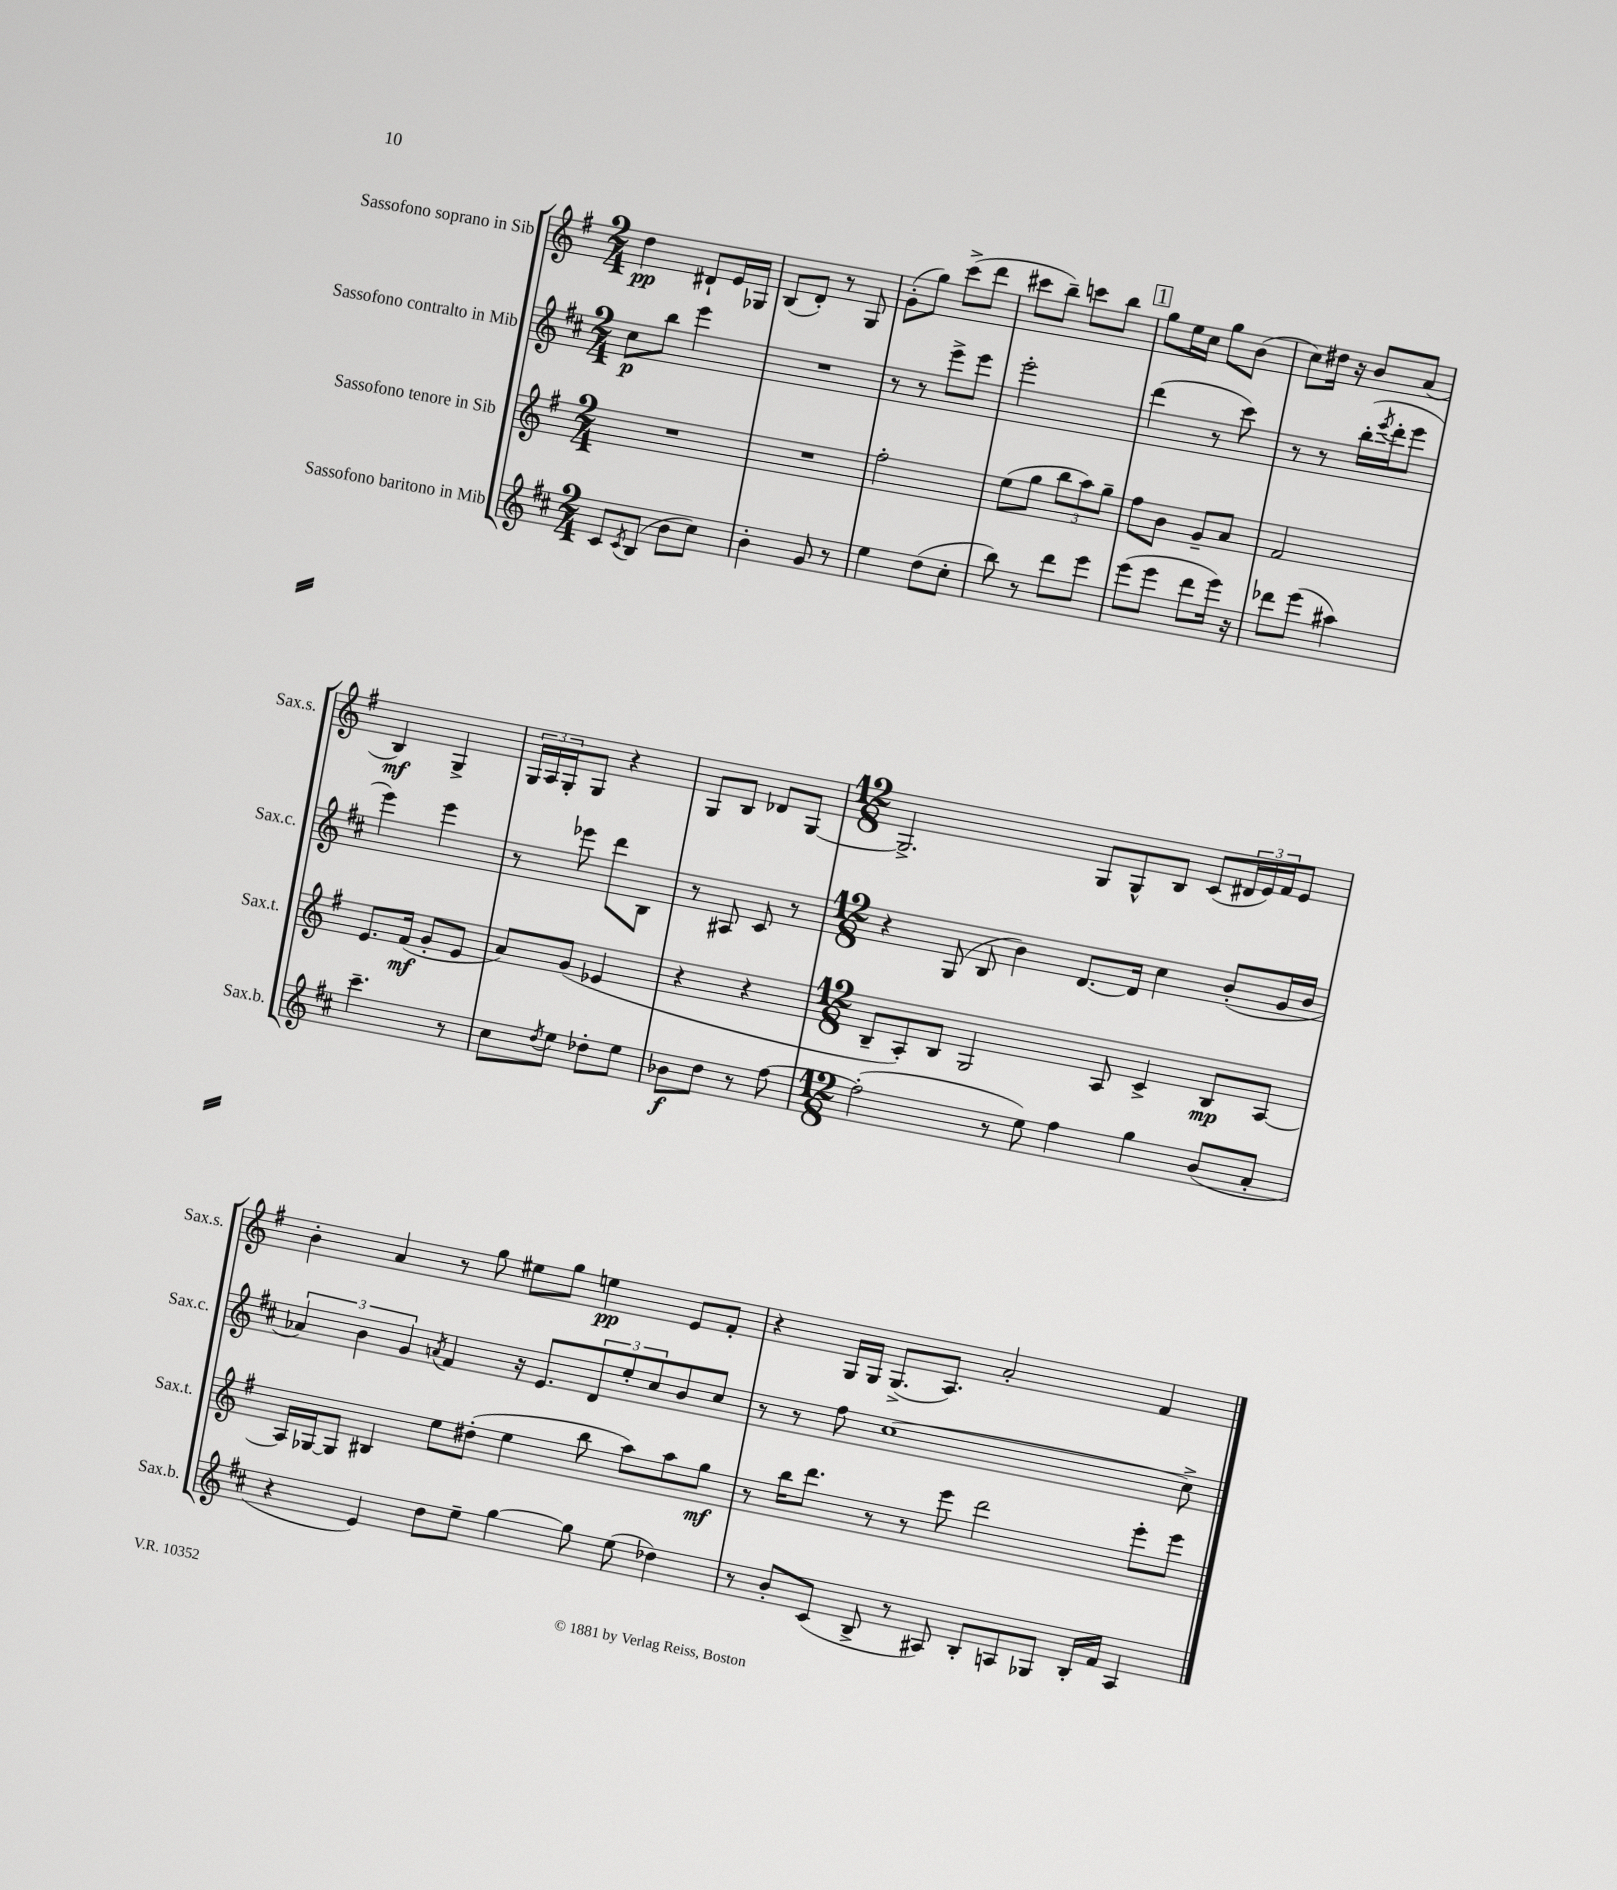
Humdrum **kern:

**kern	**kern	**kern	**kern
*staff4	*staff3	*staff2	*staff1
*clefG2	*clefG2	*clefG2	*clefG2
*k[f#c#]	*k[f#]	*k[f#c#]	*k[f#]
*M2/4	*M2/4	*M2/4	*M2/4
8c#	2r	8cc#	4dd
8qc#	.	.	.
(8B	.	8bb	.
8b	.	4eee	8d#`
8cc#)	.	.	16e
.	.	.	16G-
=	=	=	=
4b'	2r	2r	(8B
.	.	.	8d')
8g	.	.	8r
8r	.	.	8G
=	=	=	=
4ee	2ff#'	8r	(8g'
.	.	8r	8gg)
(8dd	.	8eee^	(8ccc^
8cc#'	.	8eee	8ddd
=	=	=	=
8bb)	(8ee	2eee'	8ccc#
8r	8gg	.	8bb~)
8ddd	12bb	.	8ccc
.	12aa)	.	.
8eee	.	.	8bb
.	12gg~	.	.
=	=	=	=
(8eee	8ff#	(4ddd	8gg
8eee	8b	.	16ee
.	.	.	16cc
8ddd	8g~	8r	8gg
16eee)	8a	8ccc#)	(8b
16r	.	.	.
=	=	=	=
8ddd-	2f#	8r	8cc)
(8eee	.	8r	16dd#
.	.	.	16r
4aa#)	.	(16bb'	8b
.	.	8qeee	.
.	.	16ddd'	.
.	.	8eee	(8a
=	=	=	=
4.ccc#~	8.e	4eee)	4B)
.	(16f#	.	.
.	8g'	4eee	4G^
8r	8e	.	.
=	=	=	=
8cc#	8a)	8r	24G
.	.	.	24A
.	.	.	24G'
8qdd	.	.	.
8ee	(8g	8eee-	8G
8dd-'	4e-	8ddd	4r
8ee	.	8B	.
=	=	=	=
8b-	4r	8r	8G
8dd	.	8A#	8B
8r	4r	8c#	8d-
[8ff#	.	8r	[8G
=	=	=	=
*M12/8	*M12/8	*M12/8	*M12/8
(2ff#']	8B~	4r	2.G^]
.	8A')	.	.
.	8B	(8G	.
.	2G	8B	.
8r	.	4b)	.
8ee)	.	.	.
4ff#	.	[8.d	8G
.	8A	.	8G^^
.	.	16d]	.
4gg	4c^	4cc#	8B
.	.	.	(8c
(8b	8B	(8b'	24d#
.	.	.	24e)
.	.	.	24f#
8a'	[8A	16g	8e
.	.	16b	.
=	=	=	=
4r	16A]	6a-)	4b'
.	[16G-	.	.
.	8G-]	.	.
.	.	6b	.
4e)	4B#	.	4a
.	.	6g	.
.	.	8qa	.
8dd	8ee	4f#	8r
8ee~	(8dd#'	.	8gg
[4gg	4ee	16r	8ee#
.	.	8.e	.
.	.	.	8gg
8gg]	8bb	12d	4ee
.	.	12ee'	.
(8ee	8aa)	.	.
.	.	12cc#	.
4dd-)	8aa	8b	8e
.	8gg	8cc#	8f#'
=	=	=	=
8r	8r	8r	4r
8b'	16bb	8r	.
.	8.ddd	.	.
(8c#	.	8ff#	16G
.	.	.	16G
8B^	8r	[1cc#	(8.G^
8r	8r	.	.
.	.	.	8.A)
8A#)	8eee	.	.
8B'	2ddd	.	2a'
8A	.	.	.
8G-	.	.	.
16B'	.	.	.
16f#	.	.	.
4A	8eee'	.	4f#
.	8eee	8cc#^]	.
==	==	==	==
*-	*-	*-	*-
